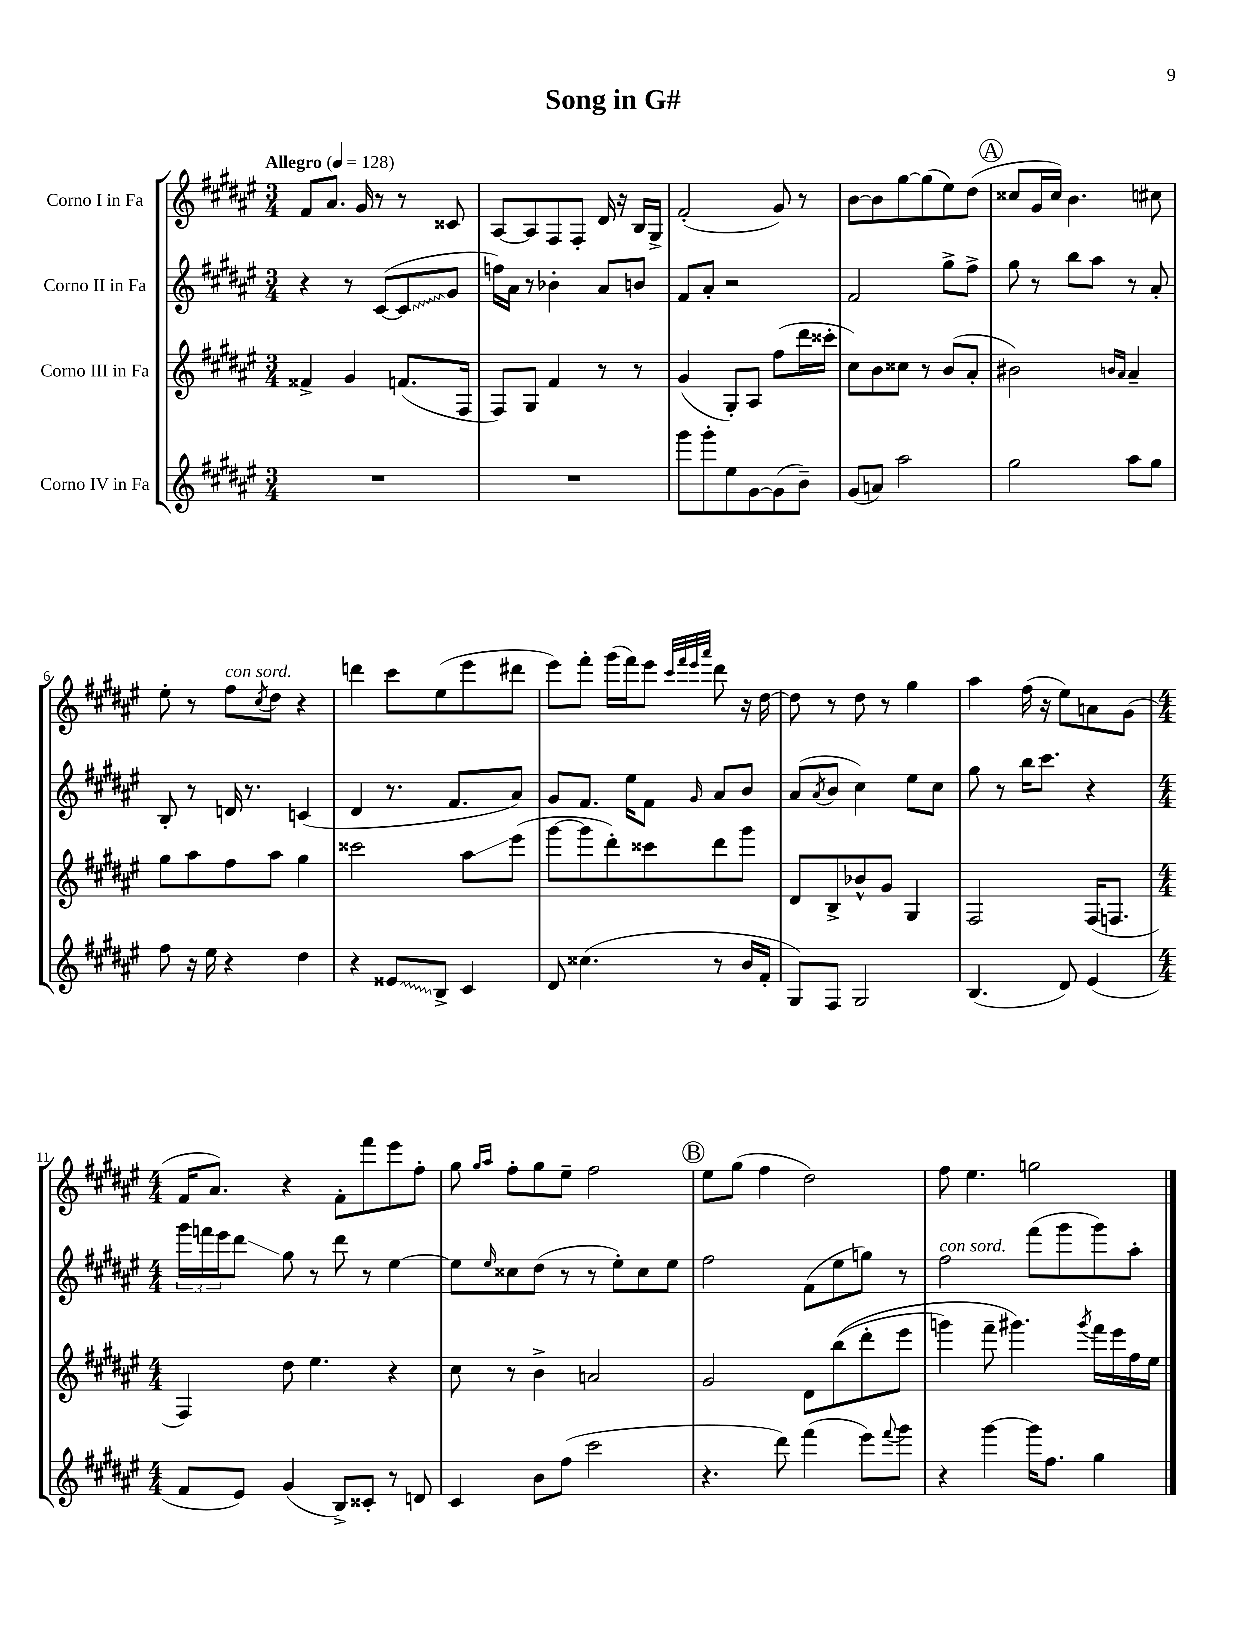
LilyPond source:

\header { title = "Song in G#" }
<<
\new StaffGroup <<
\new Staff = "s0" \with { instrumentName = "Corno I in Fa" } {
    \clef treble \key fis \major \numericTimeSignature \time 3/4 \tempo "Allegro" 4 = 128
    fis'8 ais'8. gis'16 r8 r8 cisis'8 |
    ais8~ ais8 fis8 fis8-. dis'16 r16 b16 gis16-> |
    fis'2-.( gis'8) r8 |
    b'8~ b'8 gis''8~ gis''8( eis''8) dis''8( |
    \mark \markup { \circle "A" } cisis''8 gis'16 cisis''16) b'4. cis''8 |
    eis''8-. r8 fis''8^\markup { \italic "con sord." } \acciaccatura { cis''8 } dis''8 r4 |
    d'''4 cis'''8 eis''8( eis'''8 dis'''8 |
    eis'''8) fis'''8-. gis'''16( fis'''16) eis'''8 \grace { cis'''32 fis'''32 eis'''32 ais'''32 } dis'''8 r16 dis''16~ |
    dis''8 r8 dis''8 r8 gis''4 |
    ais''4 fis''16( r16 eis''8) a'8 gis'8( |
    \numericTimeSignature \time 4/4 fis'16 ais'8.) r4 fis'8-. fis'''8 eis'''8 fis''8-. |
    gis''8 \grace { gis''16 ais''16 } fis''8-. gis''8 eis''8-- fis''2 |
    \mark \markup { \circle "B" } eis''8 gis''8( fis''4 dis''2) |
    fis''8 eis''4. g''2 \bar "|." |
}
\new Staff = "s1" \with { instrumentName = "Corno II in Fa" } {
    \clef treble \key fis \major \numericTimeSignature \time 3/4
    r4 r8 cis'8~( \once \override Glissando.style = #'zigzag cis'8\glissando gis'8 |
    f''16) ais'16 r8 bes'4-. ais'8 b'8 |
    fis'8 ais'8-. r2 |
    fis'2 gis''8-> fis''8-> |
    \mark \markup { \circle "A" } gis''8 r8 b''8 ais''8 r8 ais'8-. |
    b8-. r8 d'16 r8. c'4( |
    dis'4 r8. fis'8. ais'8) |
    gis'8 fis'8. eis''16 fis'8 \grace { gis'16 } ais'8 b'8 |
    ais'8( \acciaccatura { ais'8 } b'8 cis''4) eis''8 cis''8 |
    gis''8 r8 b''16 cis'''8. r4 |
    \numericTimeSignature \time 4/4 \tuplet 3/2 { gis'''16 f'''16 eis'''16 } dis'''8\glissando gis''8 r8 dis'''8 r8 eis''4~ |
    eis''8 \grace { eis''16 } cisis''8 dis''8( r8 r8 eis''8-.) cisis''8 eis''8 |
    \mark \markup { \circle "B" } fis''2 fis'8( eis''8 g''8) r8 |
    fis''2^\markup { \italic "con sord." } fis'''8( gis'''8 gis'''8) ais''8-. \bar "|." |
}
\new Staff = "s2" \with { instrumentName = "Corno III in Fa" } {
    \clef treble \key fis \major \numericTimeSignature \time 3/4
    fisis'4-> gis'4 f'8.( fis16 |
    fis8) gis8 fis'4 r8 r8 |
    gis'4( gis8-.) ais8 fis''8( dis'''16 cisis'''16-. |
    cis''8) b'8 cisis''8 r8 b'8( ais'8-. |
    \mark \markup { \circle "A" } bis'2) \grace { b'16 ais'16 } ais'4-- |
    gis''8 ais''8 fis''8 ais''8 gis''4 |
    cisis'''2 ais''8\glissando eis'''8( |
    gis'''8~ gis'''8 dis'''8-.) cisis'''8 dis'''8 gis'''8 |
    dis'8 b8-> bes'8-^ gis'8 gis4 |
    fis2 fis16( f8. |
    \numericTimeSignature \time 4/4 fis4) dis''8 eis''4. r4 |
    cis''8 r8 b'4-> a'2 |
    \mark \markup { \circle "B" } gis'2 dis'8 b''8(\( dis'''8-. eis'''8 |
    g'''4) fis'''8-- gis'''4.\) \acciaccatura { gis'''8 } fis'''16 eis'''16 fis''16 eis''16 \bar "|." |
}
\new Staff = "s3" \with { instrumentName = "Corno IV in Fa" } {
    \clef treble \key fis \major \numericTimeSignature \time 3/4
    R2. |
    R2. |
    gis'''8 gis'''8-. eis''8 gis'8~ gis'8( b'8--) |
    gis'8( a'8) ais''2 |
    \mark \markup { \circle "A" } gis''2 ais''8 gis''8 |
    fis''8 r16 eis''16 r4 dis''4 |
    r4 \once \override Glissando.style = #'zigzag eisis'8\glissando b8-> cis'4 |
    dis'8 cisis''4.( r8 b'16 fis'16-. |
    gis8) fis8 gis2 |
    b4.( dis'8) eis'4( |
    \numericTimeSignature \time 4/4 fis'8 eis'8) gis'4( b8->) cisis'8-. r8 d'8 |
    cis'4 b'8 fis''8( cis'''2 |
    \mark \markup { \circle "B" } r4. dis'''8) fis'''4( eis'''8) \appoggiatura { fis'''8 } gis'''8 |
    r4 gis'''4~ gis'''16 fis''8. gis''4 \bar "|." |
}
>>
>>
